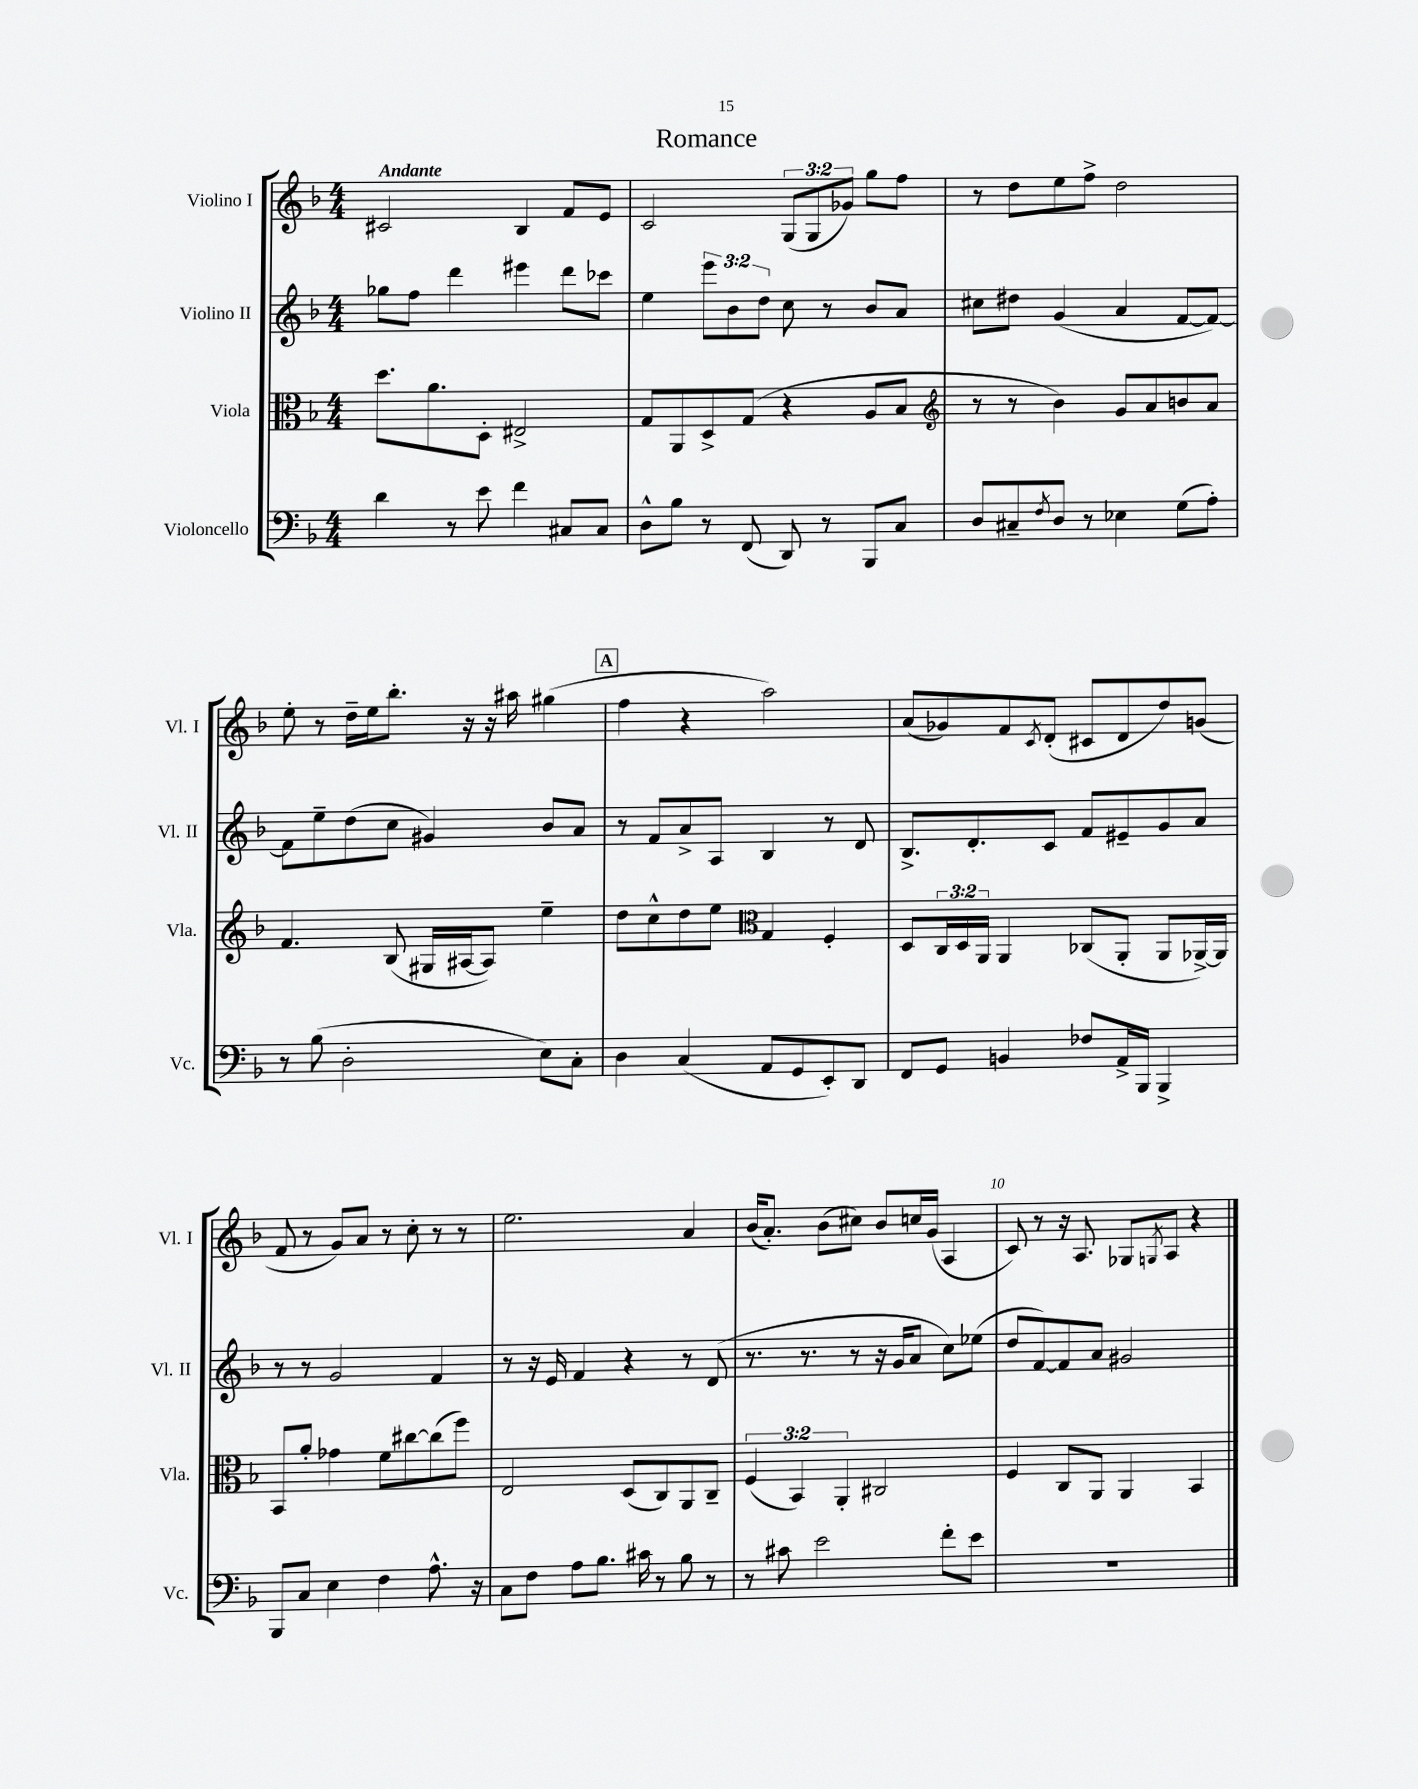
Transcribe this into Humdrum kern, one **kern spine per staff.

**kern	**kern	**kern	**kern
*part4	*part3	*part2	*part1
*staff4	*staff3	*staff2	*staff1
*I"Violoncello	*I"Viola	*I"Violino II	*I"Violino I
*I'Vc.	*I'Vla.	*I'Vl. II	*I'Vl. I
*clefF4	*clefC3	*clefG2	*clefG2
*k[b-]	*k[b-]	*k[b-]	*k[b-]
*M4/4	*M4/4	*M4/4	*M4/4
=1	=1	=1	=1
!	!	!	!LO:TX:a:B:t=Andante
4d\	8.dd\L	8gg-X\L	2c#X/
.	.	8ff\J	.
.	8.a\	.	.
8r	.	4ddd\	.
8e\	8D'\J	.	.
4f\	2E#X^/	4eee#X\	4B-/
8C#X/L	.	8ddd\L	8f/L
8C#/J	.	8ccc-X\J	8e/J
=2	=2	=2	=2
8D^^\L	8G/L	4ee\	2c/
8B-\J	8AA/	.	.
8r	8D^/	12eee\L	.
.	.	12b-\	.
(8FF/	(8G/J	.	.
.	.	12dd\J	.
8DD/)	4r	8cc\	(12G/L
.	.	.	12G/
8r	.	8r	.
.	.	.	12g-X/J)
8BBB-/L	8A/L	8b-/L	8gg\L
8C/J	8B-/J	8a/J	8ff\J
=3	=3	=3	=3
*	*clefG2	*	*
8D/L	8r	8cc#X\L	8r
8C#X~/	8r	8dd#X\J	8dd\L
8qF/	.	.	.
8D/J	4b-\)	(4g/	8ee\
8r	.	.	8ff^\J
4E-X\	8g/L	4a/	2dd\
.	8a/	.	.
(8G\L	8bn/	[8f/L	.
8A'\J)	8a/J	8f/J_)	.
!!LO:LB:g=z
=4	=4	=4	=4
8r	4.f/	8f\L]	8ee'\
(8B-\	.	8ee~\	8r
2D'\	.	(8dd\	16dd~\LL
.	.	.	16ee\J
.	(8B-/	8cc\J	8.bb-'\J
.	16G#X/LL	4g#X/)	.
.	[16A#X/J	.	16r
.	8A#/J])	.	16r
.	.	.	16aa#X\
8E\L)	4ee~\	8b-/L	(4gg#X\
8C'\J	.	8a/J	.
!!LO:REH:place=s1:t=A
=5	=5	=5	=5
4D\	8dd\L	8r	4ff\
.	8cc^^\	8f/L	.
(4C/	8dd\	8a^/	4r
.	8ee\J	8A/J	.
*	*clefC3	*	*
8AA/L	4G/	4B-/	2aa\)
8GG/	.	.	.
8EE'/)	4F'/	8r	.
8DD/J	.	8d/	.
=6	=6	=6	=6
8FF/L	8D/L	8.B-^/L	(8a/L
8GG/J	24C/L	.	8g-X/)
.	24D/	.	.
.	.	8.d'/	.
.	24AA/JJ	.	.
4BBn/	4AA/	.	8f/
.	.	.	8qc/
.	.	8c/J	(8d'/J
8F-X/L	(8C-X/L	8f/L	8c#X/L
16AA^/L	8AA'/J	8e#X~/	8d/
16BBB-/JJ	.	.	.
4BBB-^/	8AA/L	8g/	8dd/)
.	[16AA-X^/L)	8a/J	(8gn/J
.	16AA-/JJ]	.	.
!!LO:LB:g=z
=7	=7	=7	=7
8BBB-/L	8BB-/L	8r	8f/
8C/J	8a'/J	8r	8r
4E\	4g-X\	2g/	8g/L)
.	.	.	8a/J
4F\	8f\L	.	8r
.	[8cc#X\	.	8cc'\
8.A^^\	(8cc#\]	4f/	8r
.	8ff\J)	.	8r
16r	.	.	.
=8	=8	=8	=8
8C\L	2E/	8r	2.ee\
8F\J	.	16r	.
.	.	16e/	.
8A\L	.	4f/	.
8.B-\J	.	.	.
.	(8D/L	4r	.
16c#X\	.	.	.
8r	8C/)	.	.
8B-\	8AA/	8r	4a/
8r	8C~/J	(8d/	.
=9	=9	=9	=9
8r	(6F/	8.r	(16b-/KL
.	.	.	8.a'/J)
8c#X\	.	.	.
.	6BB-/)	.	.
.	.	8.r	.
2e\	.	.	(8b-\L
.	6AA'/	.	.
.	.	8r	8cc#X\J)
.	2C#X/	16r	8b-/L
.	.	16g/KL	.
.	.	8a/J	16ccn/L
.	.	.	(16g/JJ
8f'\L	.	8cc\L)	4A/
8e\J	.	(8ee-X\J	.
=10	=10	=10	=10
1r	4F/	8dd/L	8c/)
.	.	[8f/)	8r
.	8C/L	8f/]	16r
.	.	.	8.A/
.	8AA/J	8a/J	.
.	4AA/	2g#X/	8G-X/L
.	.	.	8qGn/
.	.	.	8A/J
.	4BB-/	.	4r
==	==	==	==
*-	*-	*-	*-
